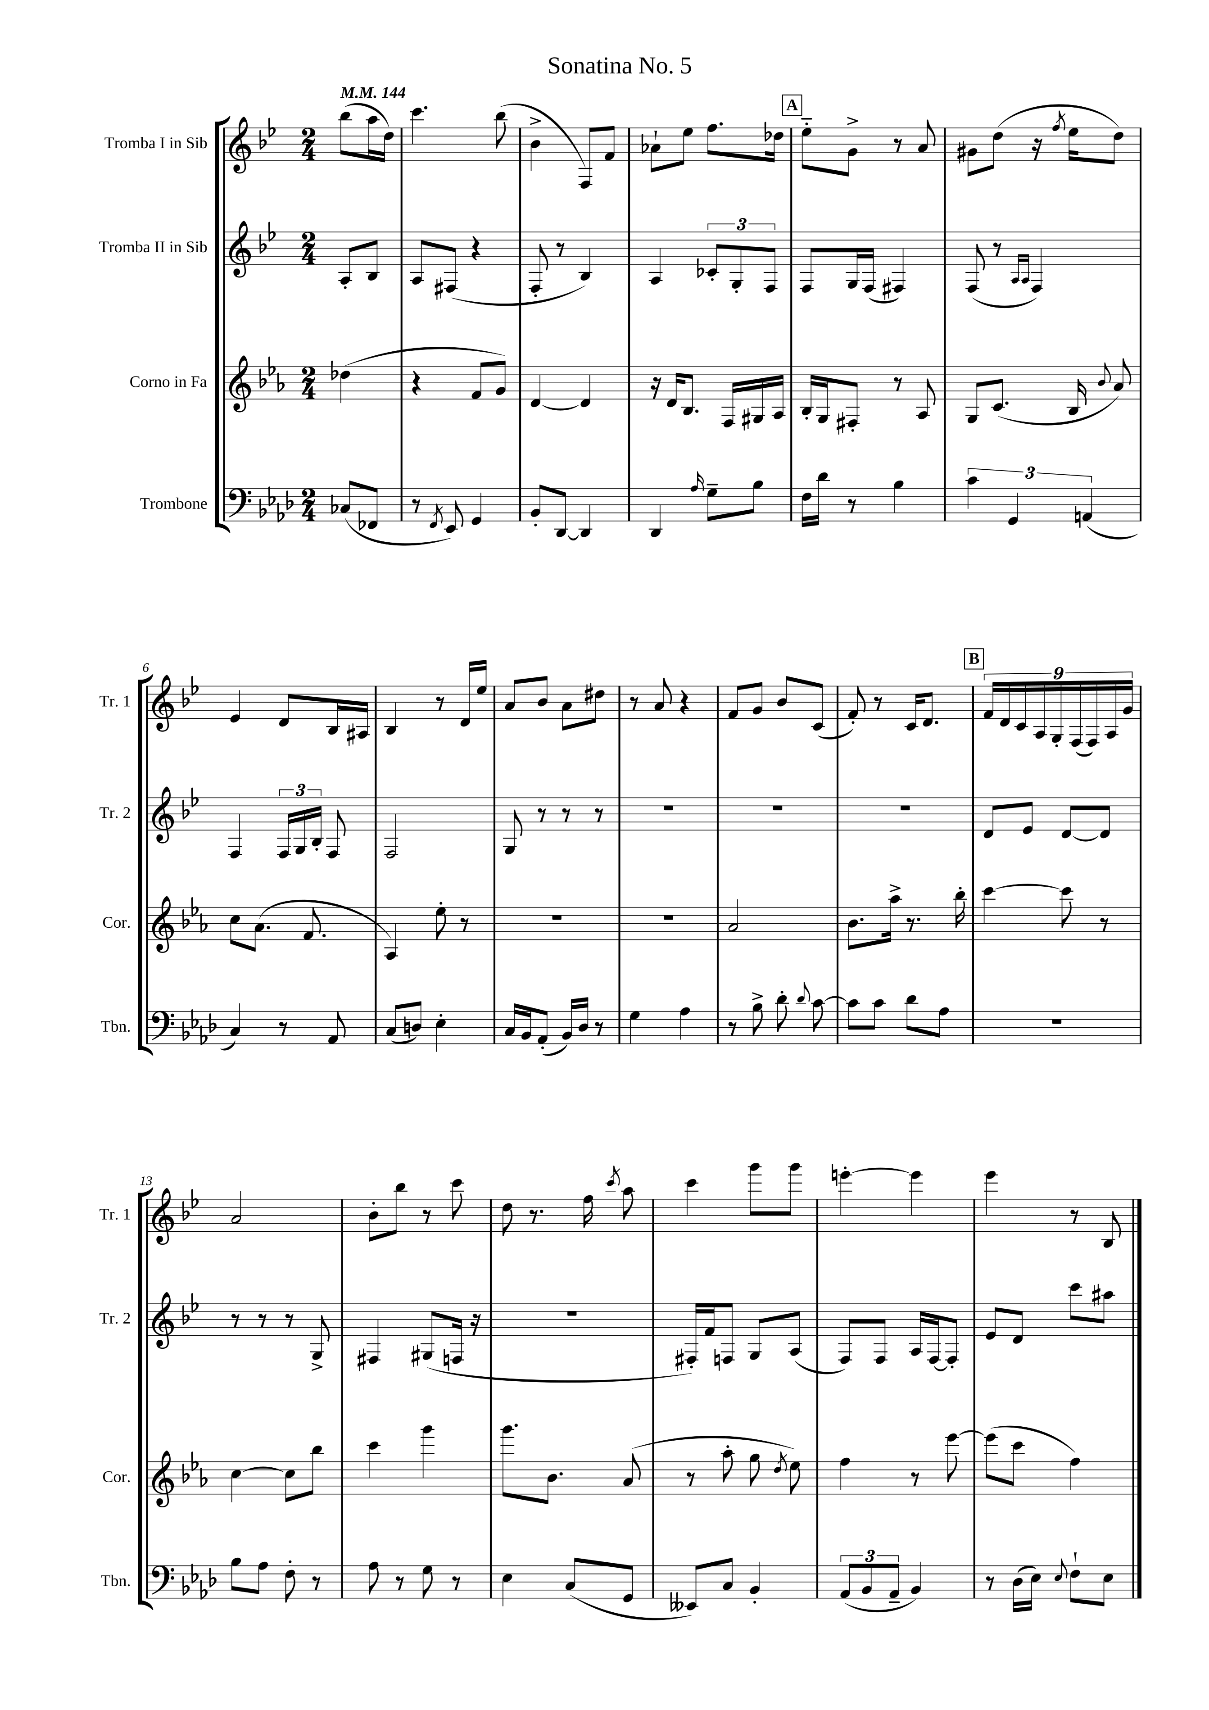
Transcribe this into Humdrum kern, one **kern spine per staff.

**kern	**kern	**kern	**kern
*staff4	*staff3	*staff2	*staff1
*clefF4	*clefG2	*clefG2	*clefG2
*k[b-e-a-d-]	*k[b-e-a-]	*k[b-e-]	*k[b-e-]
*M2/4	*M2/4	*M2/4	*M2/4
*MM144	*MM144	*MM144	*MM144
(8C-/L	(4dd-\	8A'/L	(8bb-\L
8FF-/J	.	8B-/J	16aa\L
.	.	.	16dd\JJ)
=	=	=	=
8r	4r	8A/L	4.ccc\
8qFF/	.	.	.
8EE-/)	.	(8F#/J	.
4GG/	8f/L	4r	.
.	8g/J)	.	(8bb-\
=	=	=	=
8BB-'/L	[4d/	8F'/	4b-^\
[8DD-/J	.	8r	.
4DD-/]	4d/]	4B-/)	8F/L)
.	.	.	8f/J
=	=	=	=
4DD-/	16r	4A/	8a-`\L
.	16d/LK	.	.
.	8.B-/J	.	8ee-\J
16qqA-/	.	.	.
8G~\L	.	12c-'/L	8.ff\L
.	16F/LL	.	.
.	.	12G'/	.
8B-\J	16G#/	.	.
.	.	12F/J	.
.	16A-/JJ	.	16dd-\Jk
=	=	=	=
16F\LL	16B-'/LL	8F/L	8ee-'~\L
16d-\JJ	16G/J	.	.
8r	8F#'/J	16G/L	8g^\J
.	.	(16F/JJ	.
4B-\	8r	4F#/)	8r
.	8A-/	.	8a/
=	=	=	=
6c\	8G/L	(8F/	8g#\L
.	(8.c/J	8r	(8dd\J
6GG/	.	.	.
.	.	16qqA/LL	.
.	.	16qqA/JJ	.
.	.	4F/)	16r
.	.	.	8qff/
.	16B-/	.	16ee-\LK
(6AA/	.	.	.
.	8qqb-/	.	.
.	8a-/)	.	8dd\J)
=	=	=	=
4C/)	8cc\L	4F/	4e-/
.	(8.a-\J	.	.
8r	.	24F/LL	8d/L
.	.	24G/	.
.	8.f/	.	.
.	.	24B-'/JJ	.
8AA-/	.	8F/	16B-/L
.	.	.	16A#/JJ
=	=	=	=
(8C/L	4A-/)	2F/	4B-/
8D/J)	.	.	.
4E-'\	8ee-'\	.	8r
.	8r	.	16d/LL
.	.	.	16ee-/JJ
=	=	=	=
16C/LL	2r	8G/	8a/L
16BB-/J	.	.	.
(8AA-'/J	.	8r	8b-/J
16BB-/LL)	.	8r	8a\L
16D-/JJ	.	.	.
8r	.	8r	8dd#\J
=	=	=	=
4G\	2r	2r	8r
.	.	.	8a/
4A-\	.	.	4r
=	=	=	=
8r	2a-/	2r	8f/L
8B-^\	.	.	8g/J
8d-'\	.	.	8b-/L
8qqd-/	.	.	.
[8c\	.	.	(8c/J
=	=	=	=
8c\]L	8.b-\L	2r	8f'/)
8c\J	.	.	8r
.	16aa-^\Jk	.	.
8d-\L	8.r	.	16c/LK
.	.	.	8.d/J
8A-\J	.	.	.
.	16bb-'\	.	.
=	=	=	=
2r	[4ccc\	8d/L	18f/LL
.	.	.	18d/
.	.	.	18c/
.	.	8e-/J	.
.	.	.	18A/
.	.	.	18G'/
.	8ccc\]	[8d/L	.
.	.	.	(18F/
.	.	.	18F/)
.	8r	8d/]J	.
.	.	.	18A/
.	.	.	18g/JJ
=	=	=	=
8B-\L	[4cc\	8r	2a/
8A-\J	.	8r	.
8F'\	8cc\]L	8r	.
8r	8bb-\J	8G^/	.
=	=	=	=
8A-\	4ccc\	4F#/	8b-'\L
8r	.	.	8bb-\J
8G\	4ggg\	(8G#/L	8r
8r	.	16F/Jk	8ccc\
.	.	16r	.
=	=	=	=
4E-\	8.ggg\L	2r	8dd\
.	.	.	8.r
.	8.b-\J	.	.
(8C/L	.	.	.
.	.	.	16ff\
.	.	.	8qccc/
8GG/J	(8a-/	.	8aa\
=	=	=	=
8EE--/L)	8r	16F#'/LL)	4ccc\
.	.	16f/J	.
8C/J	8aa-'\	8F/J	.
4BB-'/	8gg\	8G/L	8ggg\L
.	8qdd/	.	.
.	8ee-\)	(8A/J	8ggg\J
=	=	=	=
(12AA-/L	4ff\	8F/L)	[4eee'\
12BB-/	.	.	.
.	.	8F/J	.
12AA-~/J	.	.	.
4BB-/)	8r	16A/LL	4eee\]
.	.	[16F/J	.
.	[8eee-\	8F'/]J	.
=	=	=	=
8r	(8eee-\]L	8e-/L	4eee-\
(16D-\LL	8ccc\J	8d/J	.
16E-\JJ)	.	.	.
8qqE-/	.	.	.
8F`\L	4ff\)	8ccc\L	8r
8E-\J	.	8aa#\J	8B-/
==	==	==	==
*-	*-	*-	*-
